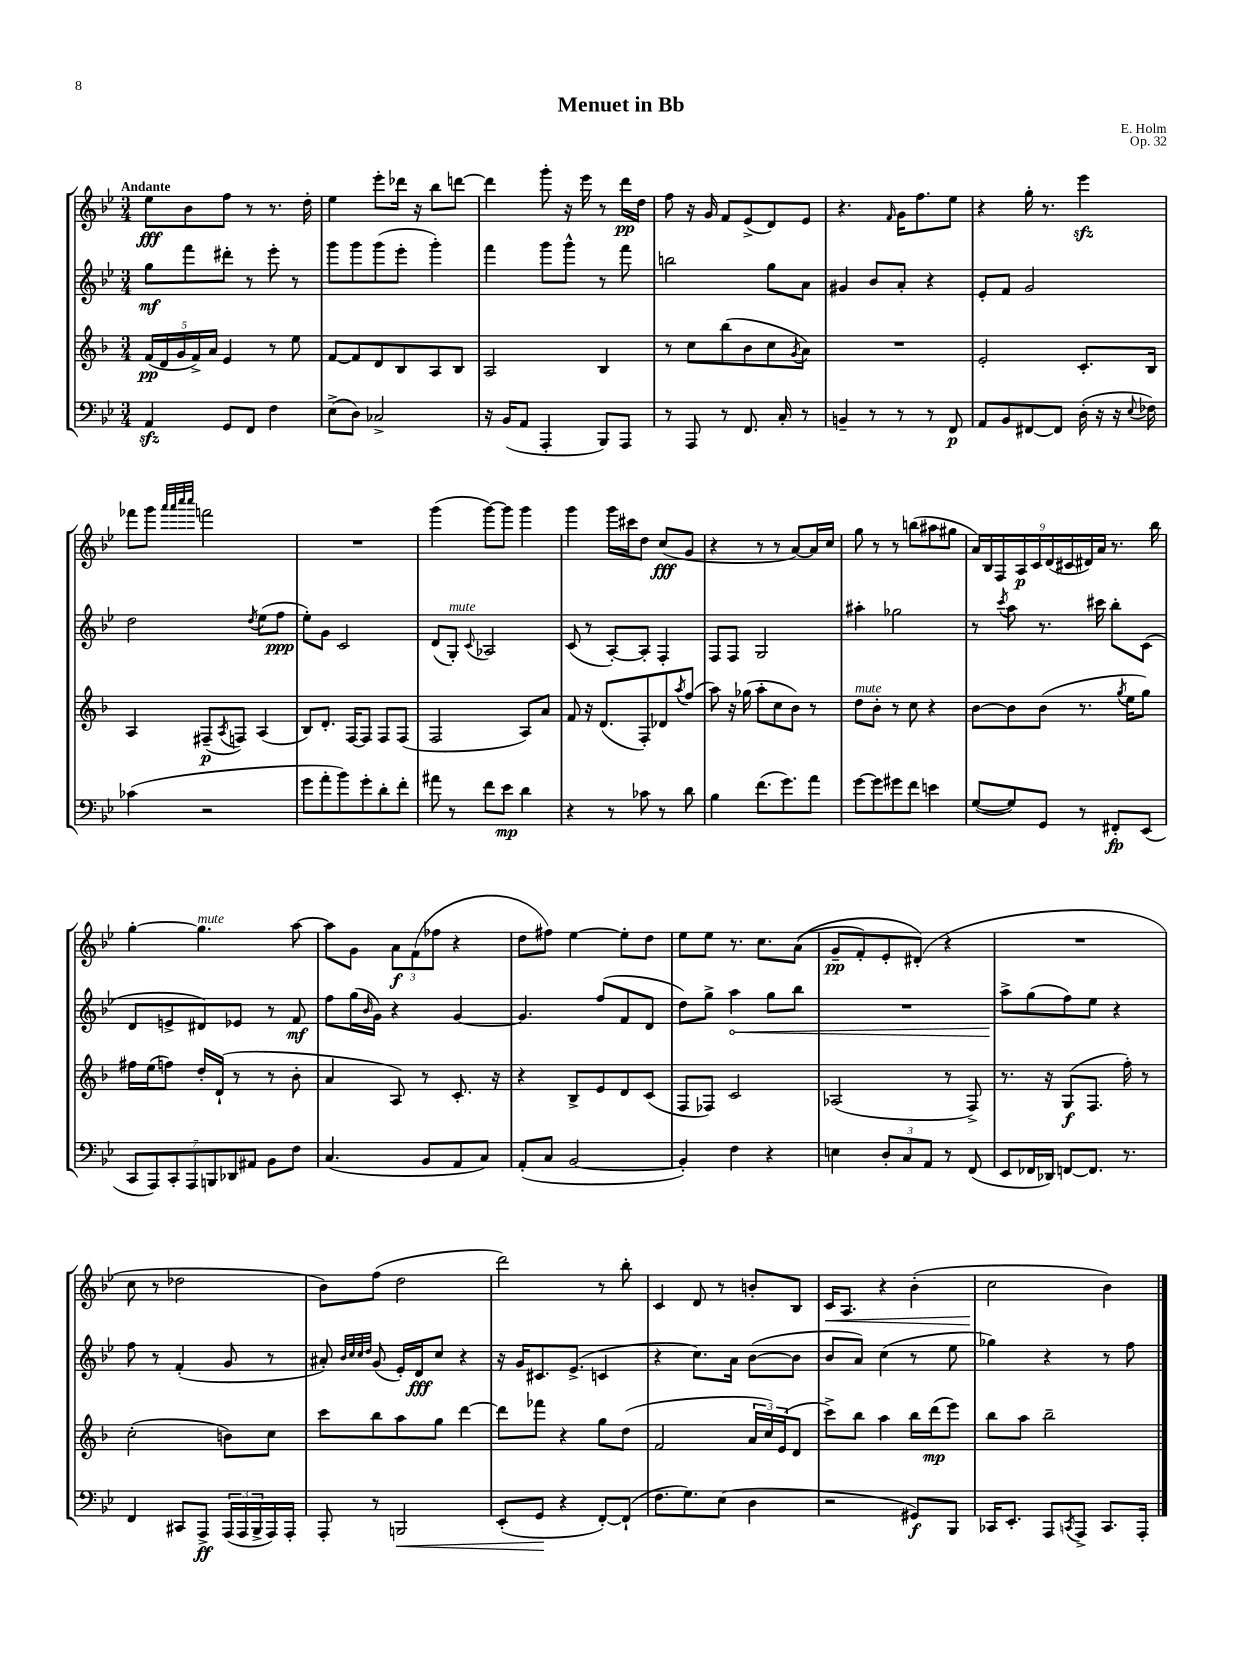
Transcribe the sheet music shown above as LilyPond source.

\header { title = "Menuet in Bb" composer = "E. Holm" opus = "Op. 32" }
<<
\new StaffGroup <<
\new Staff = "s0" {
    \clef treble \key bes \major \numericTimeSignature \time 3/4 \tempo "Andante"
    ees''8\fff bes'8 f''8 r8 r8. d''16-. |
    ees''4 ees'''8-. des'''16 r16 bes''8 d'''8~ |
    d'''4 g'''8-. r16 ees'''16 r8 d'''16\pp d''16 |
    f''8 r16 g'16 f'8 ees'8->( d'8) ees'8 |
    r4. \grace { f'16 } g'16 f''8. ees''8 |
    r4 g''16-. r8. ees'''4\sfz |
    fes'''8 g'''8 \grace { a'''32 a'''32 c''''32 c''''32 } f'''2 |
    R2. |
    g'''4( g'''8~) g'''8 g'''4 |
    g'''4 g'''16 cis'''16 d''8 c''8\fff( g'8 |
    r4 r8 r8 a'8~) a'16 c''16 |
    g''8 r8 r8 b''8( ais''8 gis''8 |
    \tuplet 9/8 { a'16) bes16 f16 a16\p c'16 d'16( cis'16 dis'16) a'16 } r8. bes''16 |
    g''4~-. g''4.^\markup { \italic "mute" } a''8~ |
    a''8 g'8 \tuplet 3/2 { a'8\f f'8( fes''8 } r4 |
    d''8 fis''8) ees''4~ ees''8-. d''8 |
    ees''8 ees''8 r8. c''8. a'8(\( |
    g'8--\pp f'8-.) ees'8-. dis'8-.(\) r4 |
    R2. |
    c''8 r8 des''2 |
    bes'8) f''8( d''2 |
    d'''2) r8 bes''8-. |
    c'4 d'8 r8 b'8-. bes8 |
    c'16\< a8. r4 bes'4-.( |
    c''2\! bes'4) \bar "|." |
}
\new Staff = "s1" {
    \clef treble \key bes \major \numericTimeSignature \time 3/4
    g''8\mf f'''8 dis'''8-. r8 ees'''8-. r8 |
    g'''8 g'''8 g'''8( ees'''8-. g'''4-.) |
    f'''4 g'''8 g'''8-^ r8 f'''8 |
    b''2 g''8 a'8 |
    gis'4 bes'8 a'8-. r4 |
    ees'8-. f'8 g'2 |
    d''2 \acciaccatura { d''8 } ees''8( f''8\ppp |
    ees''8-.) g'8 c'2 |
    d'8( g8-.^\markup { \italic "mute" }) \appoggiatura { c'8 } aes2 |
    c'8( r8 a8~-.) a8-. f4-. |
    f8 f8 g2 |
    ais''4-. ges''2 |
    r8 \acciaccatura { c'''8 } a''8 r8. cis'''16 bes''8-. c'8( |
    d'8 e'8-> dis'8) ees'8 r8 f'8\mf |
    f''8 g''16( \grace { bes'16 } g'16) r4 g'4~ |
    g'4. f''8( f'8 d'8 |
    d''8) g''8-> \once \override Hairpin.circled-tip = ##t a''4\< g''8 bes''8 |
    R2. |
    a''8->\! g''8( f''8) ees''8 r4 |
    f''8 r8 f'4-.( g'8 r8 |
    ais'8-.) \grace { bes'32 c''32 c''32 d''32 } g'8( ees'16-.) d'16\fff c''8 r4 |
    r16 g'16 cis'8. ees'8.->( c'4 |
    r4 c''8.) a'16 bes'8~( bes'8 |
    bes'8 a'8) c''4( r8 ees''8 |
    ges''4) r4 r8 f''8 \bar "|." |
}
\new Staff = "s2" {
    \clef treble \key f \major \numericTimeSignature \time 3/4
    \tuplet 5/4 { f'16\pp( d'16 g'16 f'16->) a'16 } e'4 r8 e''8 |
    f'8~ f'8 d'8 bes8 a8 bes8 |
    a2 bes4 |
    r8 c''8 bes''8( bes'8 c''8 \acciaccatura { g'8 } a'8) |
    R2. |
    e'2-. c'8.-. bes16 |
    a4 fis8--\p( \acciaccatura { a8 } f8) a4( |
    bes8) d'8.-. f16~ f8 f8 f8( |
    f2 a8) a'8 |
    f'8 r16 d'8.( f8-.) des'8 \acciaccatura { a''8 } f''8( |
    a''8) r16 ges''16( a''8-. c''8 bes'8) r8 |
    d''8^\markup { \italic "mute" } bes'8-. r8 c''8 r4 |
    bes'8~ bes'8 bes'8( r8. \acciaccatura { g''8 } e''16 g''8) |
    fis''16 e''16( f''8) d''16-. d'16-!( r8 r8 bes'8-. |
    a'4 a8) r8 c'8.-. r16 |
    r4 bes8-> e'8 d'8 c'8( |
    f8 fes8) c'2 |
    aes2( r8 f8->) |
    r8. r16 g8\f( f8. f''16-.) r8 |
    c''2-.( b'8) c''8 |
    c'''8 bes''8 a''8 g''8 d'''4~ |
    d'''8 fes'''8 r4 g''8 d''8( |
    f'2 \tuplet 3/2 { a'16 c''16) e'16( } d'8 |
    c'''8->) bes''8 a''4 bes''16 d'''16\mp( e'''8) |
    bes''8 a''8 bes''2-- \bar "|." |
}
\new Staff = "s3" {
    \clef bass \key bes \major \numericTimeSignature \time 3/4
    a,4\sfz g,8 f,8 f4 |
    ees8->( d8) ces2-> |
    r16 bes,16( a,8 a,,4-. bes,,8) a,,8 |
    r8 a,,8 r8 f,8. c16-. r8 |
    b,4-- r8 r8 r8 f,8\p |
    a,8 bes,8 fis,8~ fis,8 d16-.( r16 r16 \appoggiatura { ees8 } fes16) |
    ces'4( r2 |
    g'8 a'8-. bes'8) g'8-. d'8-. f'8-. |
    ais'8 r8 f'8 ees'8\mp d'4 |
    r4 r8 ces'8 r8 d'8 |
    bes4 f'8.( g'8.) a'8 |
    g'8~ g'8 gis'8 f'8 e'4 |
    g8~( g8) g,8 r8 fis,8-.\fp ees,8( |
    \tuplet 7/4 { c,8 a,,8) c,8-. a,,8 b,,8 des,8 ais,8 } bes,8 f8 |
    c4.( bes,8 a,8 c8) |
    a,8-.( c8 bes,2~ |
    bes,4-.) f4 r4 |
    e4 \tuplet 3/2 { d8-. c8 a,8 } r8 f,8( |
    ees,8 fes,16 des,16) f,8~ f,8. r8. |
    f,4 cis,8 a,,8->\ff \tuplet 3/2 { a,,16( a,,16 bes,,16-> } a,,16) a,,16-. |
    a,,8-. r8 b,,2\< |
    ees,8-.( g,8\! r4 f,8~-.) f,8-!( |
    f8. g8.) ees8( d4 |
    r2 gis,8\f) bes,,8 |
    ces,16 ees,8.-. a,,8 \acciaccatura { c,8 } a,,8-> c,8. a,,16-. \bar "|." |
}
>>
>>
\layout { \context { \Score \remove "Bar_number_engraver" } }
